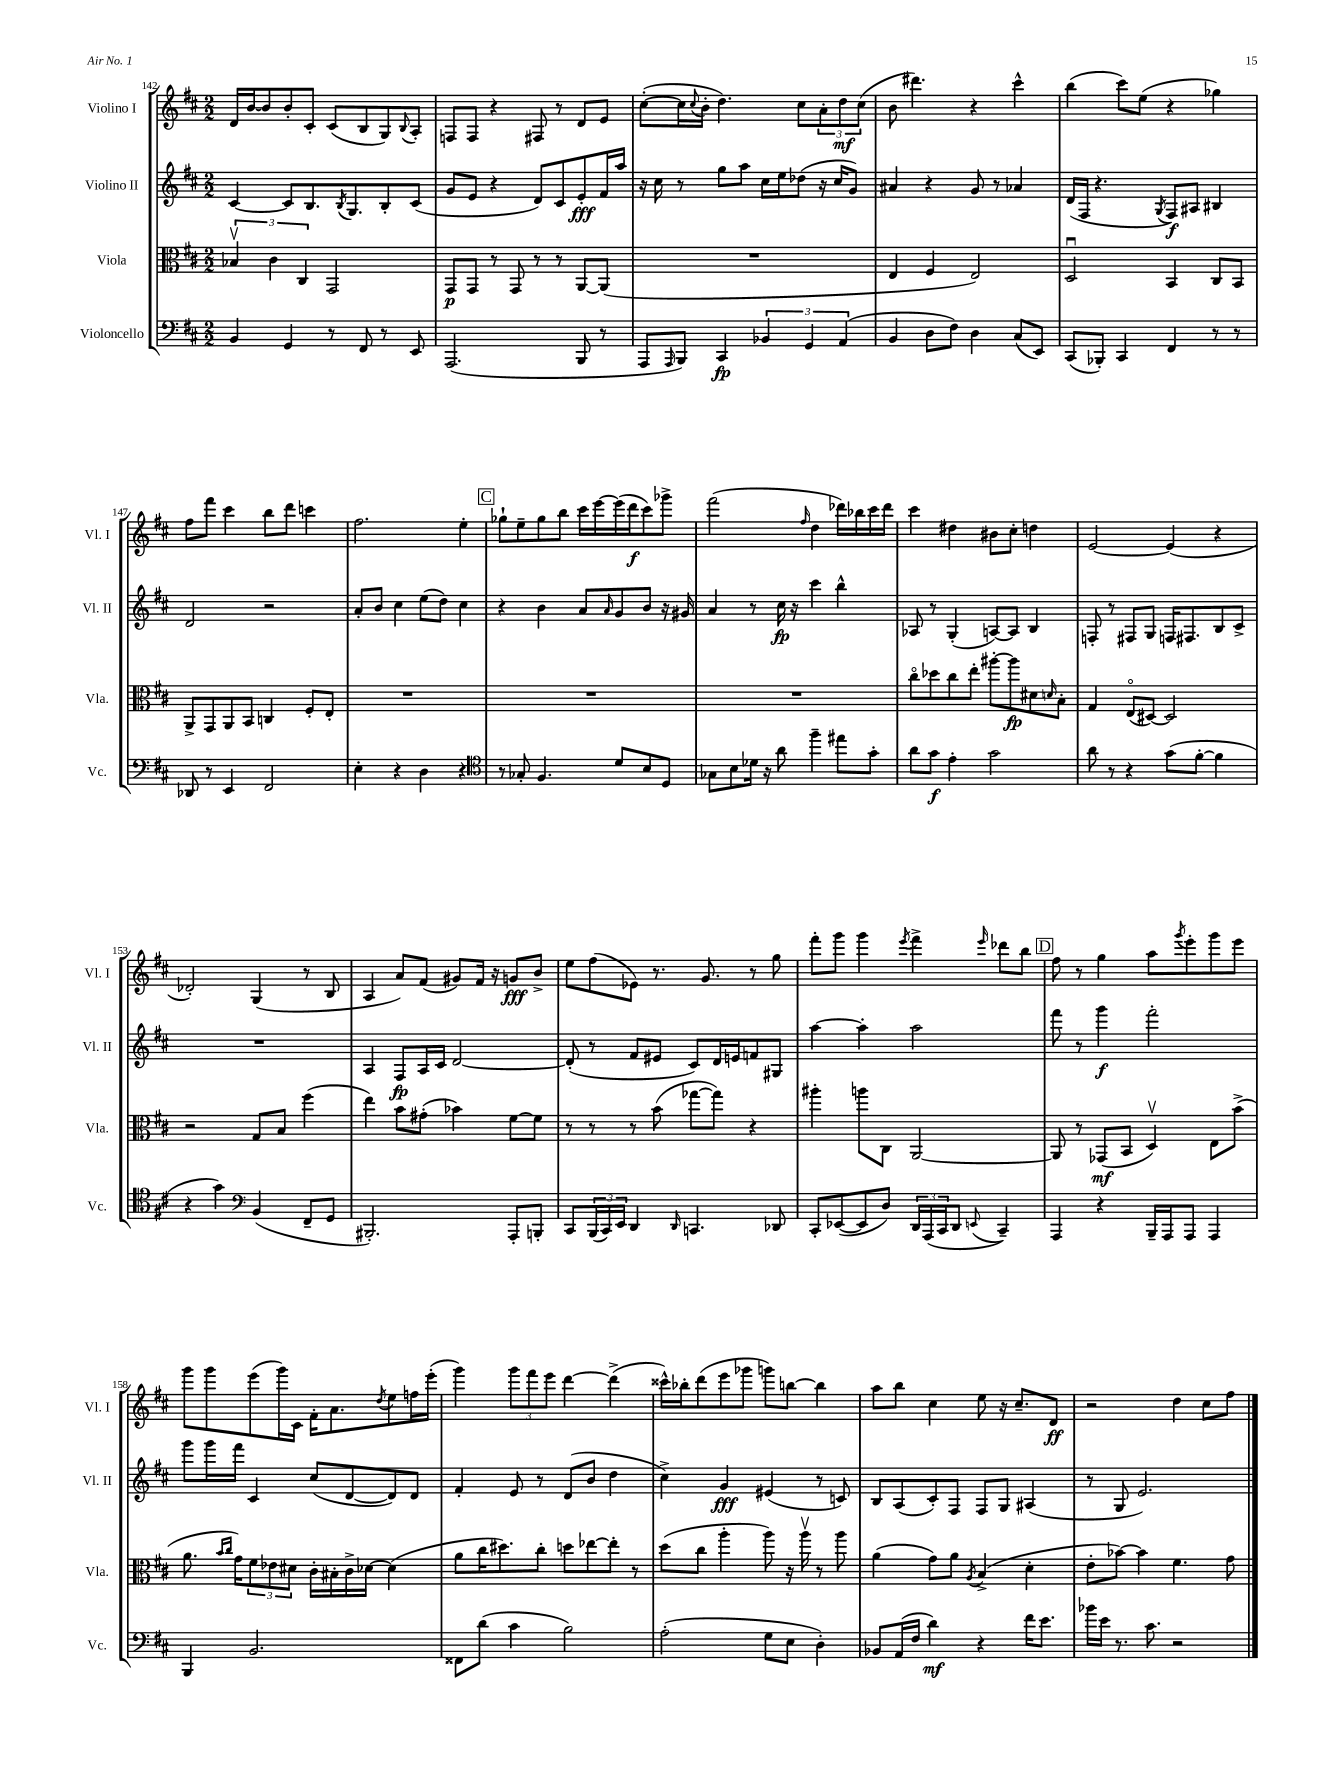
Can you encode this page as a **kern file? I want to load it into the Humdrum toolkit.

**kern	**dynam	**kern	**dynam	**kern	**dynam	**kern	**dynam
*part4	*part4	*part3	*part3	*part2	*part2	*part1	*part1
*staff4	*staff4	*staff3	*staff3	*staff2	*staff2	*staff1	*staff1
*I"Violoncello	*	*I"Viola	*	*I"Violino II	*	*I"Violino I	*
*I'Vc.	*	*I'Vla.	*	*I'Vl. II	*	*I'Vl. I	*
*clefF4	*	*clefC3	*	*clefG2	*	*clefG2	*
*k[f#c#]	*	*k[f#c#]	*	*k[f#c#]	*	*k[f#c#]	*
*M2/2	*	*M2/2	*	*M2/2	*	*M2/2	*
=142	=142	=142	=142	=142	=142	=142	=142
4BB/	.	6B-Xv/	.	[4c#/	.	16d/LL	.
.	.	.	.	.	.	[16b/J	.
.	.	.	.	.	.	8b/]	.
.	.	6c#\	.	.	.	.	.
4GG/	.	.	.	8c#/L]	.	8b'/	.
.	.	6C#/	.	.	.	.	.
.	.	.	.	8.B/	.	8c#'/J	.
8r	.	2GG/	.	.	.	(8c#/L	.
.	.	.	.	8qB/	.	.	.
.	.	.	.	8.G/	.	.	.
8FF#/	.	.	.	.	.	8B/	.
8r	.	.	.	8B'/	.	8G/)	.
.	.	.	.	.	.	8qqB/	.
8EE/	.	.	.	(8c#/J	.	8A'/J	.
=143	=143	=143	=143	=143	=143	=143	=143
(2.AAA/	.	8GG/L	p	8g/L	.	8Fn/L	.
.	.	8GG/J	.	8e/J	.	8F/J	.
.	.	8r	.	4r	.	4r	.
.	.	8GG/	.	.	.	.	.
.	.	8r	.	8d/L)	.	8F#X/	.
.	.	8r	.	8c#/	.	8r	.
8BBB/	.	[8AA/L	.	8e'/	fff	8d/L	.
8r	.	(8AA/J]	.	16f#/L	.	8e/J	.
.	.	.	.	16aa/JJ	.	.	.
=144	=144	=144	=144	=144	=144	=144	=144
8AAA/L	.	1r	.	16r	.	([8cc#'\L	.
.	.	.	.	16cc#\	.	.	.
16qqAAA/	.	.	.	.	.	.	.
8BBB/J)	.	.	.	8r	.	16cc#\L]	.
.	.	.	.	.	.	8qqcc#/	.
.	.	.	.	.	.	16b'\JJ	.
4CC#/	fp	.	.	8gg\L	.	4.dd\)	.
.	.	.	.	8aa\J	.	.	.
6BB-X/	.	.	.	16cc#\LL	.	.	.
.	.	.	.	16ee\J	.	.	.
.	.	.	.	(8dd-X\J	.	8cc#\L	.
6GG/	.	.	.	.	.	.	.
.	.	.	.	16r	.	12a'\	.
.	.	.	.	16cc#/KL	.	.	.
(6AA/	.	.	.	.	.	12dd\	mf
.	.	.	.	8g/J)	.	.	.
.	.	.	.	.	.	(12cc#\J	.
=145	=145	=145	=145	=145	=145	=145	=145
4BB/	.	4E/	.	4a#X/	.	8b\	.
.	.	.	.	.	.	4.ddd#X\)	.
8D\L	.	4F#/	.	4r	.	.	.
8F#\J)	.	.	.	.	.	.	.
4D\	.	2E/)	.	8g/	.	4r	.
.	.	.	.	8r	.	.	.
(8C#/L	.	.	.	4a-X/	.	4ccc#^^\	.
8EE/J)	.	.	.	.	.	.	.
=146	=146	=146	=146	=146	=146	=146	=146
(8CC#/L	.	2Du/	.	(16d/LL	.	(4bb\	.
.	.	.	.	16F#/JJ	.	.	.
8BBB-X'/J)	.	.	.	4.r	.	.	.
4CC#/	.	.	.	.	.	8ccc#\L)	.
.	.	.	.	.	.	(8ee\J	.
.	.	.	.	8qG/	.	.	.
4FF#/	.	4BB/	.	8F#/L)	f	4r	.
.	.	.	.	8A#X/J	.	.	.
8r	.	8C#/L	.	4B#X/	.	4gg-X\)	.
8r	.	8BB/J	.	.	.	.	.
!!LO:LB:g=z
=147	=147	=147	=147	=147	=147	=147	=147
8DD-X/	.	8AA^/L	.	2d/	.	8ff#\L	.
8r	.	8GG/	.	.	.	8fff#\J	.
4EE/	.	8AA/	.	.	.	4ccc#\	.
.	.	8BB/J	.	.	.	.	.
2FF#/	.	4Cn/	.	2r	.	8bb\L	.
.	.	.	.	.	.	8ddd\J	.
.	.	8F#'/L	.	.	.	4cccn\	.
.	.	8E'/J	.	.	.	.	.
=148	=148	=148	=148	=148	=148	=148	=148
4E'\	.	1r	.	8a'/L	.	2.ff#\	.
.	.	.	.	8b/J	.	.	.
4r	.	.	.	4cc#\	.	.	.
4D\	.	.	.	(8ee\L	.	.	.
.	.	.	.	8dd\J)	.	.	.
4r	.	.	.	4cc#\	.	4ee'\	.
!!LO:REH:place=s1:t=C
=149	=149	=149	=149	=149	=149	=149	=149
*clefC4	*	*	*	*	*	*	*
8r	.	1r	.	4r	.	8gg-X`\L	.
8G-X'/	.	.	.	.	.	8ee~\	.
4.F#/	.	.	.	4b\	.	8gg-\	.
.	.	.	.	.	.	8bb\J	.
.	.	.	.	8a/L	.	16ccc#\LL	.
.	.	.	.	.	.	[16eee\	.
.	.	.	.	16qqa/	.	.	.
8d/L	.	.	.	8g/	.	(16eee\]	.
.	.	.	.	.	.	16ddd\J	f
8B/	.	.	.	8b/J	.	8ccc#\)	.
8D/J	.	.	.	16r	.	8ggg-X^\J	.
.	.	.	.	16g#X/	.	.	.
=150	=150	=150	=150	=150	=150	=150	=150
8G-X\L	.	1r	.	4a/	.	(2fff#\	.
8B\	.	.	.	.	.	.	.
16d-X\Jk	.	.	.	8r	.	.	.
16r	.	.	.	.	.	.	.
8a\	.	.	.	16cc#\	fp	.	.
.	.	.	.	16r	.	.	.
.	.	.	.	.	.	16qqff#/	.
4ff#~\	.	.	.	4ccc#\	.	4dd\	.
8ee#X\L	.	.	.	4bb^^\	.	16ddd-X\LL)	.
.	.	.	.	.	.	16bb-X\	.
8g'\J	.	.	.	.	.	16ccc#\	.
.	.	.	.	.	.	16ddd-\JJ	.
=151	=151	=151	=151	=151	=151	=151	=151
8a\L	.	8cc#\L	.	8A-X/	.	4ccc#\	.
8g\J	f	8dd-X\	.	8r	.	.	.
4e'\	.	8cc#\	.	(4G'/	.	4dd#X\	.
.	.	8ee'\J	.	.	.	.	.
2g\	.	[8aa#X'\L	.	[8An/L)	.	8b#X\L	.
.	.	8aa#\]	fp	8A/J]	.	8cc#'\J	.
.	.	8d#X\	.	4B/	.	4ddn\	.
.	.	16qqdn/	.	.	.	.	.
.	.	8B'\J	.	.	.	.	.
=152	=152	=152	=152	=152	=152	=152	=152
8a\	.	4G/	.	8Fn'/	.	[2e/	.
8r	.	.	.	8r	.	.	.
4r	.	(8E/L	.	8F#X/L	.	.	.
.	.	[8D#X/J)	.	8G/J	.	.	.
(8g\L	.	2D#/]	.	16Fn/KL	.	(4e/]	.
.	.	.	.	8.F#X/	.	.	.
[8f#'\J	.	.	.	.	.	.	.
4f#\]	.	.	.	8B/	.	4r	.
.	.	.	.	8c#^/J	.	.	.
!!LO:LB:g=z
=153	=153	=153	=153	=153	=153	=153	=153
4r	.	2r	.	1r	.	2d-X'/)	.
4g\)	.	.	.	.	.	.	.
*clefF4	*	*	*	*	*	*	*
(4BB/	.	8G/L	.	.	.	(4G/	.
.	.	8B/J	.	.	.	.	.
8FF#~/L	.	(4ff#\	.	.	.	8r	.
8GG/J	.	.	.	.	.	8B/	.
=154	=154	=154	=154	=154	=154	=154	=154
2.BBB#X'/)	.	4ee\)	.	4A/	.	4A/	.
.	.	8b\L	.	8F#/L	fp	8a/L)	.
.	.	(8g#X'\J	.	16A/L	.	(8f#/J	.
.	.	.	.	16c#/JJ	.	.	.
.	.	4b-X\)	.	[2d/	.	8g#X/L)	.
.	.	.	.	.	.	16f#/Jk	.
.	.	.	.	.	.	16r	.
8AAA'/L	.	[8f#\L	.	.	.	8gn/L	fff
8BBBn'/J	.	8f#\J]	.	.	.	8b^/J	.
=155	=155	=155	=155	=155	=155	=155	=155
8CC#/L	.	8r	.	(8d'/]	.	8ee\L	.
(24BBB/L	.	8r	.	8r	.	(8ff#\	.
24CC#/)	.	.	.	.	.	.	.
24EE/JJ	.	.	.	.	.	.	.
4DD/	.	8r	.	8f#/L	.	8e-X\J)	.
.	.	(8b\	.	8e#X/J	.	8.r	.
16qqDD/	.	.	.	.	.	.	.
4.CCn/	.	[8gg-X\L	.	8c#/L)	.	.	.
.	.	.	.	.	.	8.g/	.
.	.	8gg-\J])	.	16d/L	.	.	.
.	.	.	.	16en/J	.	.	.
.	.	4r	.	8fn/	.	8r	.
8DD-X/	.	.	.	8G#X/J	.	8gg\	.
=156	=156	=156	=156	=156	=156	=156	=156
8CC#'/L	.	4aa#X'\	.	[4aa\	.	8fff#'\L	.
([8EE-X/	.	.	.	.	.	8ggg\J	.
8EE-/]	.	8aan\L	.	4aa'\]	.	4ggg\	.
8D/J)	.	8C#\J	.	.	.	.	.
.	.	.	.	.	.	8qeee/	.
24DD/LL	.	[2AA/	.	2aa\	.	4fff#^\	.
(24AAA/	.	.	.	.	.	.	.
24CC#/J	.	.	.	.	.	.	.
8DD/J	.	.	.	.	.	.	.
8qqEEn/	.	.	.	.	.	16qqeee/	.
4CC#~/)	.	.	.	.	.	8ddd-X\L	.
.	.	.	.	.	.	8bb\J	.
!!LO:REH:place=s1:t=D
=157	=157	=157	=157	=157	=157	=157	=157
4AAA/	.	8AA/]	.	8fff#\	.	8ff#\	.
.	.	8r	.	8r	.	8r	.
4r	.	(8GG-X/L	mf	4ggg\	f	4gg\	.
.	.	8BB/J	.	.	.	.	.
16BBB~/LL	.	4Dv/)	.	2fff#'\	.	8aa\L	.
16AAA/J	.	.	.	.	.	.	.
.	.	.	.	.	.	8qggg/	.
8AAA/J	.	.	.	.	.	8eee'\	.
4AAA/	.	8E\L	.	.	.	8ggg\	.
.	.	(8b^\J	.	.	.	8eee\J	.
!!LO:LB:g=z
=158	=158	=158	=158	=158	=158	=158	=158
4BBB/	.	8.a\	.	8ggg\L	.	8ggg\L	.
.	.	.	.	16ggg\L	.	8ggg\	.
.	.	16qqb/LL	.	.	.	.	.
.	.	16qqcc#/JJ	.	.	.	.	.
.	.	16g\KL)	.	16fff#\JJ	.	.	.
2.BB/	.	12f#\	.	4c#/	.	(8eee\	.
.	.	12e-X\	.	.	.	.	.
.	.	.	.	.	.	16ggg\L)	.
.	.	12d#X\J	.	.	.	.	.
.	.	.	.	.	.	16c#\JJ	.
.	.	16c#'\LL	.	(8cc#/L	.	16f#'\KL	.
.	.	16B#X'\	.	.	.	8.a\	.
.	.	16c#^\	.	[8d/	.	.	.
.	.	[16d-X\JJ	.	.	.	.	.
.	.	.	.	.	.	8qdd/	.
.	.	(4d-\]	.	8d/])	.	8ee\	.
.	.	.	.	8d/J	.	16ffn\L	.
.	.	.	.	.	.	(16eee'\JJ	.
=159	=159	=159	=159	=159	=159	=159	=159
8FF##X\L	.	8a\L	.	4f#'/	.	4ggg\)	.
(8d\J	.	16cc#\K	.	.	.	.	.
.	.	8.dd#X\)	.	.	.	.	.
4c#\	.	.	.	8e/	.	12ggg\L	.
.	.	.	.	.	.	12fff#\	.
.	.	8cc#'\J	.	8r	.	.	.
.	.	.	.	.	.	12eee\J	.
2B\)	.	8ddn\L	.	(8d/L	.	[4ddd\	.
.	.	[8ee-X\	.	8b/J	.	.	.
.	.	8ee-'\J]	.	4dd\	.	(4ddd^\]	.
.	.	8r	.	.	.	.	.
=160	=160	=160	=160	=160	=160	=160	=160
(2A'\	.	(8dd\L	.	4cc#^\)	.	16ccc##X^^\LL)	.
.	.	.	.	.	.	16bb-X'\J	.
.	.	8cc#\J	.	.	.	(8ddd\	.
.	.	4aa'\	.	4g/	fff	8eee\	.
.	.	.	.	.	.	8ggg-X\J	.
8G\L	.	8aa\)	.	(4e#X/	.	8gggn\L)	.
8E\J	.	16r	.	.	.	[8bbn\J	.
.	.	16aav\	.	.	.	.	.
4D'\)	.	8r	.	8r	.	4bb\]	.
.	.	8aa\	.	8cn/)	.	.	.
=161	=161	=161	=161	=161	=161	=161	=161
8BB-X/L	.	(4a\	.	8B/L	.	8aa\L	.
(16AA/L	.	.	.	(8A/	.	8bb\J	.
16F#/JJ	.	.	.	.	.	.	.
4d\)	mf	8g\L)	.	8c#'/)	.	4cc#\	.
.	.	8a\J	.	8F#/J	.	.	.
.	.	8qA/	.	.	.	.	.
4r	.	(4B^/	.	8F#/L	.	8ee\	.
.	.	.	.	8G/J	.	16r	.
.	.	.	.	.	.	8.cc#~/L	.
16f#\KL	.	4d'\	.	(4A#X/	.	.	.
8.e\J	.	.	.	.	.	.	.
.	.	.	.	.	.	8d/J	ff
=162	=162	=162	=162	=162	=162	=162	=162
16b-X\LL	.	8e'\L	.	8r	.	2r	.
16e\JJ	.	.	.	.	.	.	.
8.r	.	[8b-X\J)	.	8G/	.	.	.
.	.	4b-\]	.	2.e/)	.	.	.
8.c#\	.	.	.	.	.	.	.
2r	.	4.f#\	.	.	.	4dd\	.
.	.	.	.	.	.	8cc#\L	.
.	.	8g\	.	.	.	8ff#\J	.
==	==	==	==	==	==	==	==
*-	*-	*-	*-	*-	*-	*-	*-
